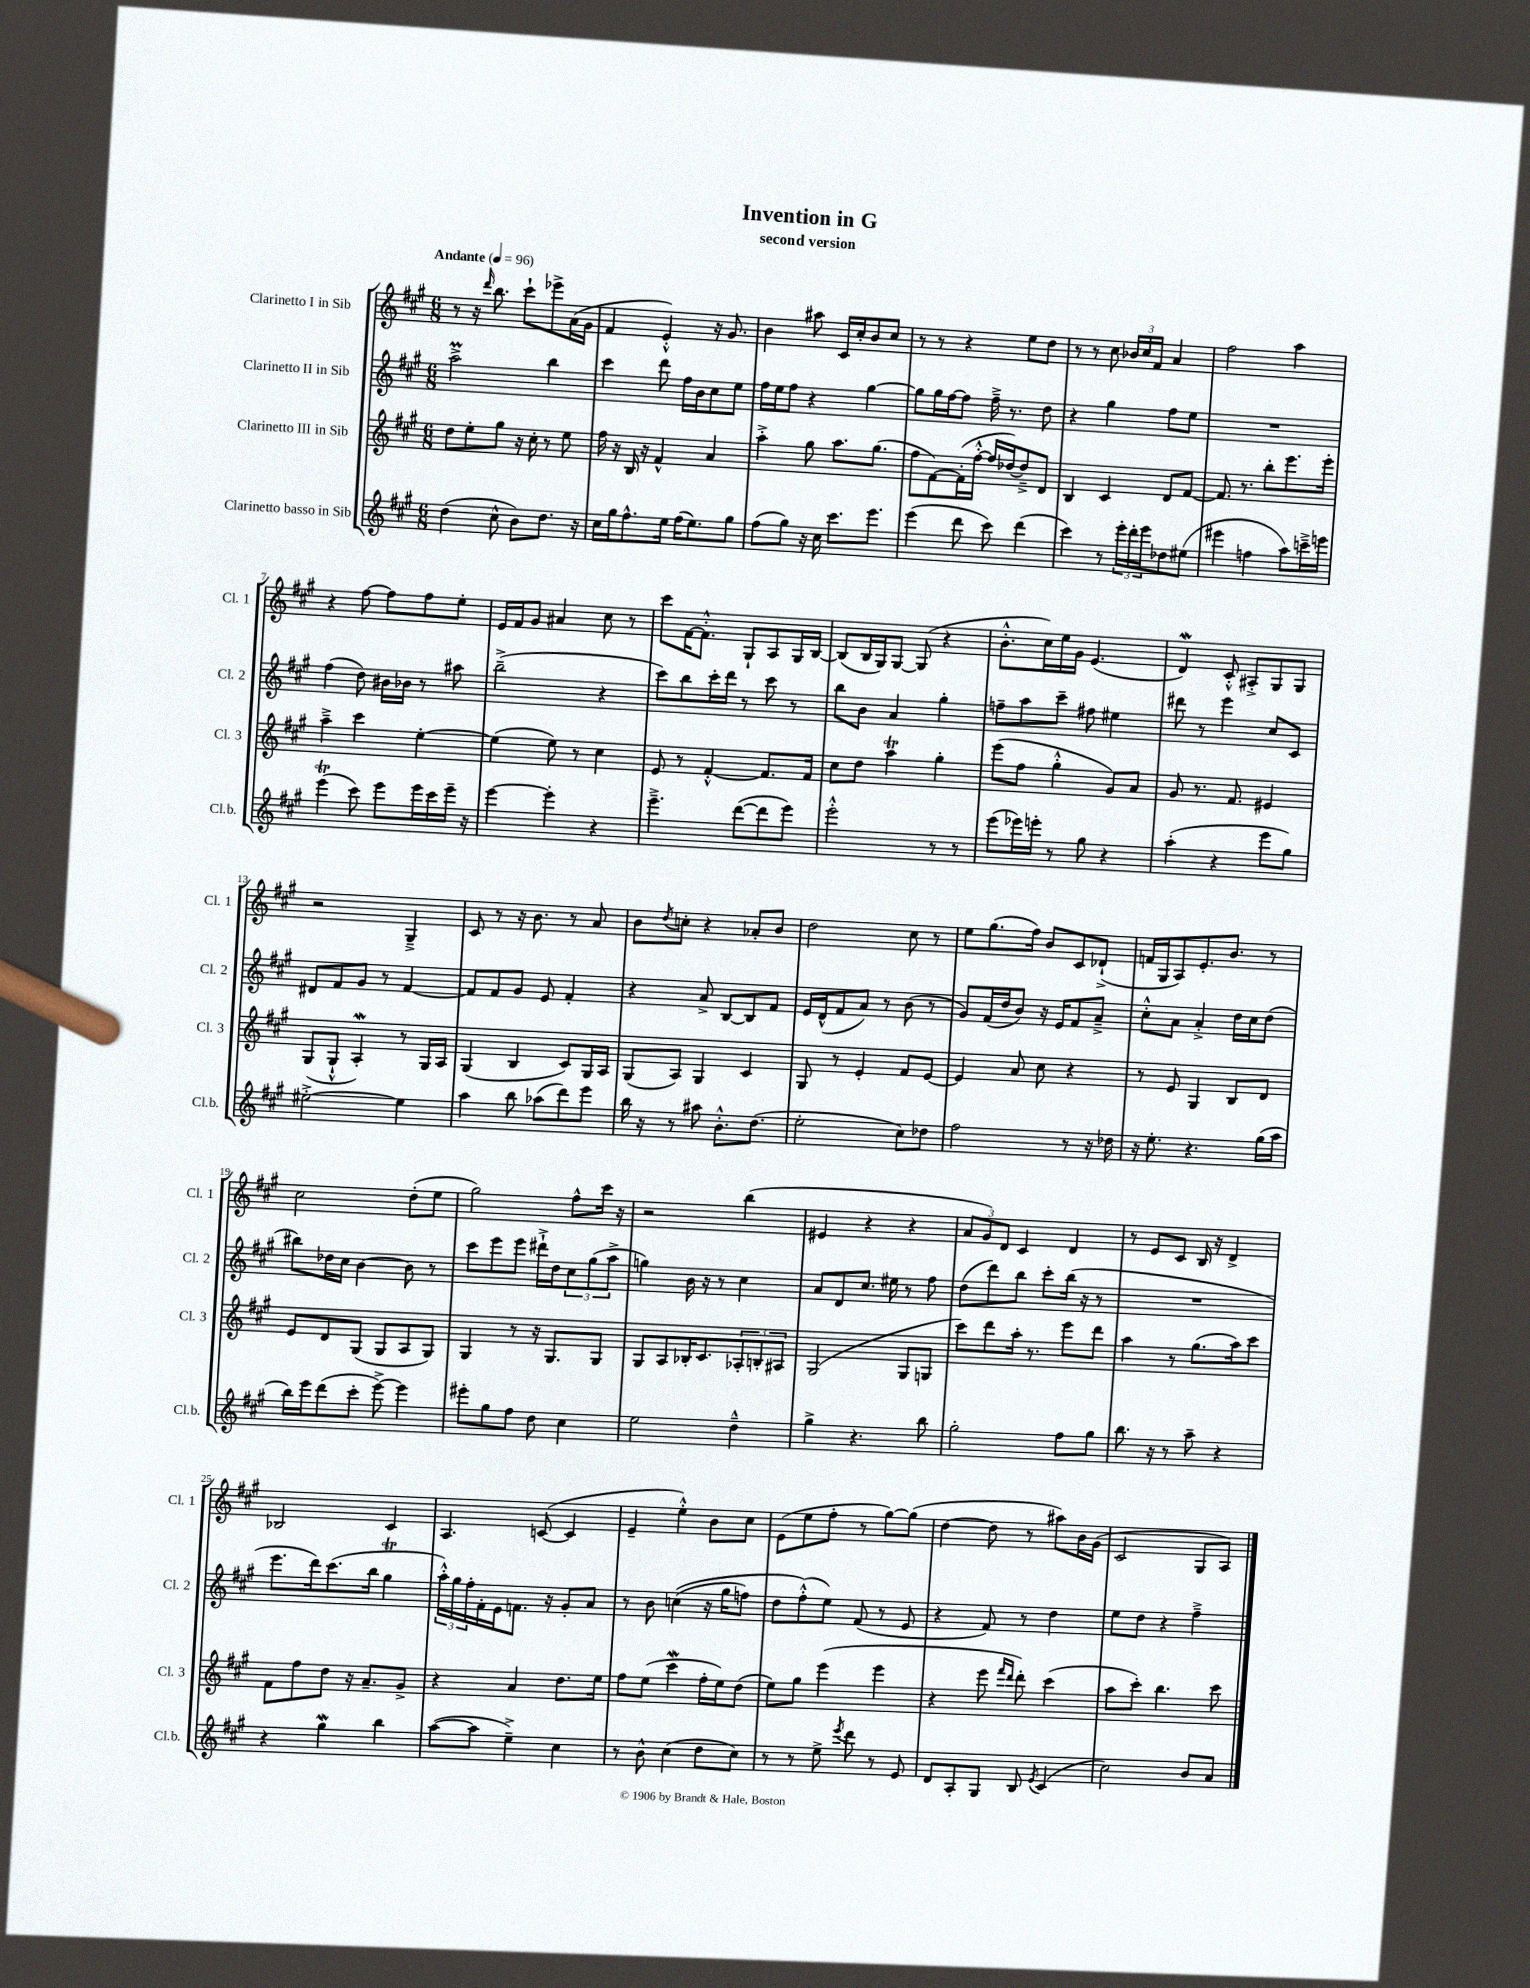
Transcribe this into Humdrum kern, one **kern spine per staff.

**kern	**kern	**kern	**kern
*staff4	*staff3	*staff2	*staff1
*clefG2	*clefG2	*clefG2	*clefG2
*k[f#c#g#]	*k[f#c#g#]	*k[f#c#g#]	*k[f#c#g#]
*M6/8	*M6/8	*M6/8	*M6/8
*MM96	*MM96	*MM96	*MM96
(4dd\	8dd\L	2aa^\	8r
.	8ee'\	.	16r
.	.	.	16qqddd/
.	.	.	8.bb\
8cc#^^\	8gg#\J	.	.
8b\L)	16r	.	8ccc#`\L
.	16cc#'\	.	.
8.dd\J	8r	4bb\	8eee-^\
.	8ee\	.	(16a\L
16r	.	.	16g#\JJ
=	=	=	=
16cc#\LL	16ff#\	4ccc#\	4f#/
16gg#\J	16r	.	.
8.ff#^^\	16B/	.	.
.	16r	.	.
.	4f#^^/	8ddd\	4e'^^/)
16ee\Jk	.	.	.
(16ff#\LK	.	16ff#\LL	.
8.ee\)	.	16b\J	.
.	4a/	8cc#\	16r
.	.	.	8.g#/
8gg#\J	.	8ee\J	.
=	=	=	=
(8ff#\L	4aa'^\	16ff#\LL	4b\
.	.	16ee\J	.
8gg#\J)	.	8ff#\J	.
16r	8gg#\	4r	8aa#\
16cc#\	.	.	.
8.ccc#\L	8.aa\L	.	16c#/LL
.	.	.	16cc#'/J
.	.	[4gg#\	8b/
8.eee\J	(8.gg#\J	.	.
.	.	.	8cc#/J
=	=	=	=
(4eee\	8ff#\L	8gg#\]L	8r
.	[8f#\)	16gg#\L	8r
.	.	[16ff#\J	.
8ddd\	(16f#'\]L	8ff#\]J	4r
.	[16ff#'^^\JJ	.	.
8ccc#\)	16ff#/]LL	16ff#~^\	.
.	[16dd-/J)	8.r	.
(4ddd\	8dd-~^/]	.	8ee\L
.	8d/J	8dd\	8dd\J
=	=	=	=
4ccc#\)	4B/	4r	8r
.	.	.	8r
8r	4c#/	4gg#\	8cc#\
24eee'\LL	.	.	24b-/LL
24ddd'\	.	.	24cc#/
24eee\J	.	.	24f#/JJ
8dd-\	8d/L	8ff#\L	4a/
(8ee#\J	[8f#/J	8ee\J	.
=	=	=	=
4eee#\	8.f#/]	2.r	2ff#\
.	8.r	.	.
4ff\	.	.	.
.	8bb'\L	.	.
8aa\L)	8.eee\	.	4aa\
16ccc~^\L	.	.	.
16eee\JJ	16eee'\Jk	.	.
=	=	=	=
(4eee\	4aa~^\	(4ff#\	4r
8ccc#\)	4ccc#\	8dd\)	[8ff#\
8eee\L	.	16b#\LL	8ff#\]L
.	.	16b-\JJ	.
16eee\L	[4ee'\	8r	8ff#\
16ccc#\	.	.	.
16eee~\JJ	.	8aa#\	8ee'\J
16r	.	.	.
=	=	=	=
[4eee\	(4ee\]	(2bb~^\	16e/LL
.	.	.	16f#/J
.	.	.	8g#/J
4eee'\]	8ee\)	.	4a#/
.	8r	.	.
4r	4cc#\	4r	8cc#\
.	.	.	8r
=	=	=	=
4.eee~^\	8e/	8ccc#\L)	8ccc#\L
.	8r	8bb\	[16f#\K
.	.	.	8.f#'^^\]J
.	[4f#'^^/	16ccc#'\L	.
.	.	16ddd\JJ	.
([8ddd\L	.	8r	8G#`/L
8ddd\]	8.f#/]L	8ccc#\	8A/
8eee\J)	.	8r	16G#/L
.	16f#/Jk	.	[16B/JJ
=	=	=	=
2eee'^^\	8cc#\L	8bb\L	(8B/]L
.	8dd\J	8b\J	16B/L
.	.	.	16G#/J)
.	4aa\	4a/	[8G#/J
.	.	.	(8G#/]
8r	4gg#'\	4gg#'\	4r
8r	.	.	.
=	=	=	=
(8eee\L	(8eee\L	8ff~\L	8.b'^^\L
16eee-\L)	8ff#\J	8aa\	.
16eee'\JJ	.	.	16cc#\L)
8r	4gg#'^^\	8ccc#~\J	16ee\
.	.	.	16g#\JJ
8gg#\	.	8ff#\	(4.e/
4r	8g#/L)	4ee#\	.
.	8a/J	.	.
=	=	=	=
(4aa'\	8g#/	8ddd#\	4d/)
.	8.r	8r	.
4r	.	4eee\	8c#'^^/
.	8.f#/	.	.
.	.	.	8A#'^/L
8eee\L	4e#/	8cc#/L	8G#/
8gg#\J)	.	8c#/J	8G#/J
=	=	=	=
[2ee#'^\	(8G#/L	8d#/L	2r
.	8G#`^^/J	8f#/	.
.	4A'/)	8g#/J	.
.	.	8r	.
4ee#\]	8r	[4f#/	4G#~^/
.	16G#/LL	.	.
.	16A/JJ	.	.
=	=	=	=
4aa\	(4G#/	8f#/]L	8c#/
.	.	8f#/	8r
8bb\	4B/	8g#/J	16r
.	.	.	8.b\
(8aa-\L	.	8e/	.
8ddd\)	8c#/L)	4f#'/	8r
8eee\J	16G#/L	.	8a/
.	16A/JJ	.	.
=	=	=	=
16bb\	(8G#/L	4r	8b\L
16r	.	.	.
.	.	.	8qdd/
8r	8A/J)	.	8cc'\J
8aa#\	4G#/	8a^/	4r
8.b'^^\L	.	[8B/L	.
.	4c#/	8B/]	8a-'/L
(8.dd\J	.	.	.
.	.	8f#/J	8b/J
=	=	=	=
2ee'\	8G#/	16e/LL	2dd\
.	.	(16d^^/J	.
.	8r	8f#/	.
.	4e'/	8a/J)	.
.	.	8r	.
8cc#\L)	8f#/L	(8b\	8cc#\
8dd-\J	[8e/J	8r	8r
=	=	=	=
2ff#\	4e/]	8g#/L)	8ee\L
.	.	(16f#/L	(8.gg#\
.	.	16dd/J	.
.	8a/	8b/J)	.
.	.	.	16ff#\Jk)
.	8cc#\	16r	8b/L
.	.	16e/LK	.
8r	4r	8f#/	8c#/
16r	.	8a~^/J	(8d-`^/J
16dd-\	.	.	.
=	=	=	=
16r	8r	8cc#'^^\L	16f/LL
8.ee'\	.	.	16G#/J
.	8e/	8a\J	8A/)
4.r	4G#/	4a'^/	8.e'/
.	.	.	8.b/J
.	8B/L	16dd\LL	.
.	.	16cc#\J	.
(16gg#\LL	8d/J	(8dd\J	8r
16aa\JJ	.	.	.
=	=	=	=
16bb\LL)	8e/L	8bb#\L)	2cc#\
16eee\J	.	.	.
(8ddd\	8d/	16dd-\L	.
.	.	16cc#\JJ	.
8ccc#'\J	(8G#/J	[4b\	.
[8eee^\)	8G#/L	.	.
4eee\]	8A/	8b\]	(8dd'\L
.	8G#/J)	8r	8ee\J
=	=	=	=
8eee#'\L	4G#/	8ccc#\L	2gg#\)
8gg#\	.	8eee\	.
8ff#\J	8r	8eee\J	.
8dd\	16r	16ddd#`^\LL	.
.	8.G#/L	16dd\J	.
4cc#\	.	12cc#\	8ff#^^\L
.	.	(12gg#\	.
.	8G#/J	.	16ccc#\Jk
.	.	12aa^\J	.
.	.	.	16r
=	=	=	=
2ee\	8G#/L	4gg\)	2r
.	8A/	.	.
.	16B-'/K	16b\	.
.	8.c#/	16r	.
.	.	8r	.
4dd~^^\	12A-'/	4cc#\	(4bb\
.	12B'/	.	.
.	12A#/J	.	.
=	=	=	=
4gg#^\	(2G#/	8a/L	4e#/
.	.	8d/	.
4.r	.	8.cc#/J	4r
.	.	16ee#\	.
.	8G#/L	8r	4r
8bb\	8G/J	8ff#\	.
=	=	=	=
2gg#'\	8ccc#\L)	(8dd\L	12a/L
.	.	.	12g#/)
.	8ddd\	8ddd\)	.
.	.	.	12d/J
.	16aa'\Jk	8bb\J	4c#/
.	8.r	.	.
.	.	8ccc#'\L	.
8ff#\L	8eee\L	(16bb\Jk	4d/
.	.	16r	.
8gg#\J	8ddd\J	8r	.
=	=	=	=
8.bb\	4aa\	2.r	8r
.	.	.	8e/L
16r	.	.	.
8r	8r	.	8c#/J
8aa~\	(8.gg#\L	.	16B/
.	.	.	16r
4r	.	.	4d^/
.	16aa\k)	.	.
.	8ccc#\J	.	.
=	=	=	=
4r	8f#\L	8.eee\L	2B-/
.	8ff#\	.	.
.	.	16ddd\k)	.
4gg#\	8dd\J	(8.ccc#\	.
.	16r	.	.
.	8.a~/L	16bb\Jk	.
4bb\	.	4gg#\	4c#/
.	8g#^/J	.	.
=	=	=	=
([8aa\L	4r	24aa'^^\LL)	4.A/
.	.	24gg#\	.
.	.	24ff#'\	.
8aa\]J	.	16f#'\	.
.	.	16e\J	.
4ee~^\)	4a/	8.f\J	.
.	.	.	([8c/
.	.	16r	.
4cc#\	8.dd\L	8g#'/L	4c/]
.	.	8a/J	.
.	16ee\Jk	.	.
=	=	=	=
8r	8ff#\L	8r	4e~/
8b^^\	(8ee\J	8b\	.
(4cc#\	4ccc#\	&((4cc\	4ee'^^\)
8dd\L	16ff#'\LL	16r	8b\L
.	16ee\J)	16gg#\LK	.
8cc#\J)	(8dd\J	8ff\J)	8cc#\J
=	=	=	=
8r	8ee\L)	8dd\L	(8e\L
8r	8gg#\J	(8ff#'^^\&)	8ee\
8ee^\	(4eee\	8ee\J)	8ff#'\J
8qeee/	.	.	.
8ddd\	.	(8f#/	8r
8r	4eee\	8r	[8gg#\L)
8e/	.	8e/	(8gg#\]J
=	=	=	=
8d/L	4r	4r	[4dd\
8A'/	.	.	.
8G#/J	8eee\	8f#/)	8dd\]
.	16qqfff#/LL	.	.
.	16qqddd/JJ	.	.
8B/	8ddd'\)	8r	8r
8qe/	.	.	.
(4c#/	(4ccc#\	4dd\	8aa#\L)
.	.	.	16b\L
.	.	.	(16g#\JJ
=	=	=	=
2cc#\)	8aa\L	8ee\L	2c#/
.	8ccc#'\J)	8dd\J	.
.	4.bb\	4r	.
8b/L	.	4ff#~^\	8G#/L
8a/J	8ccc#\	.	8A/J)
==	==	==	==
*-	*-	*-	*-
